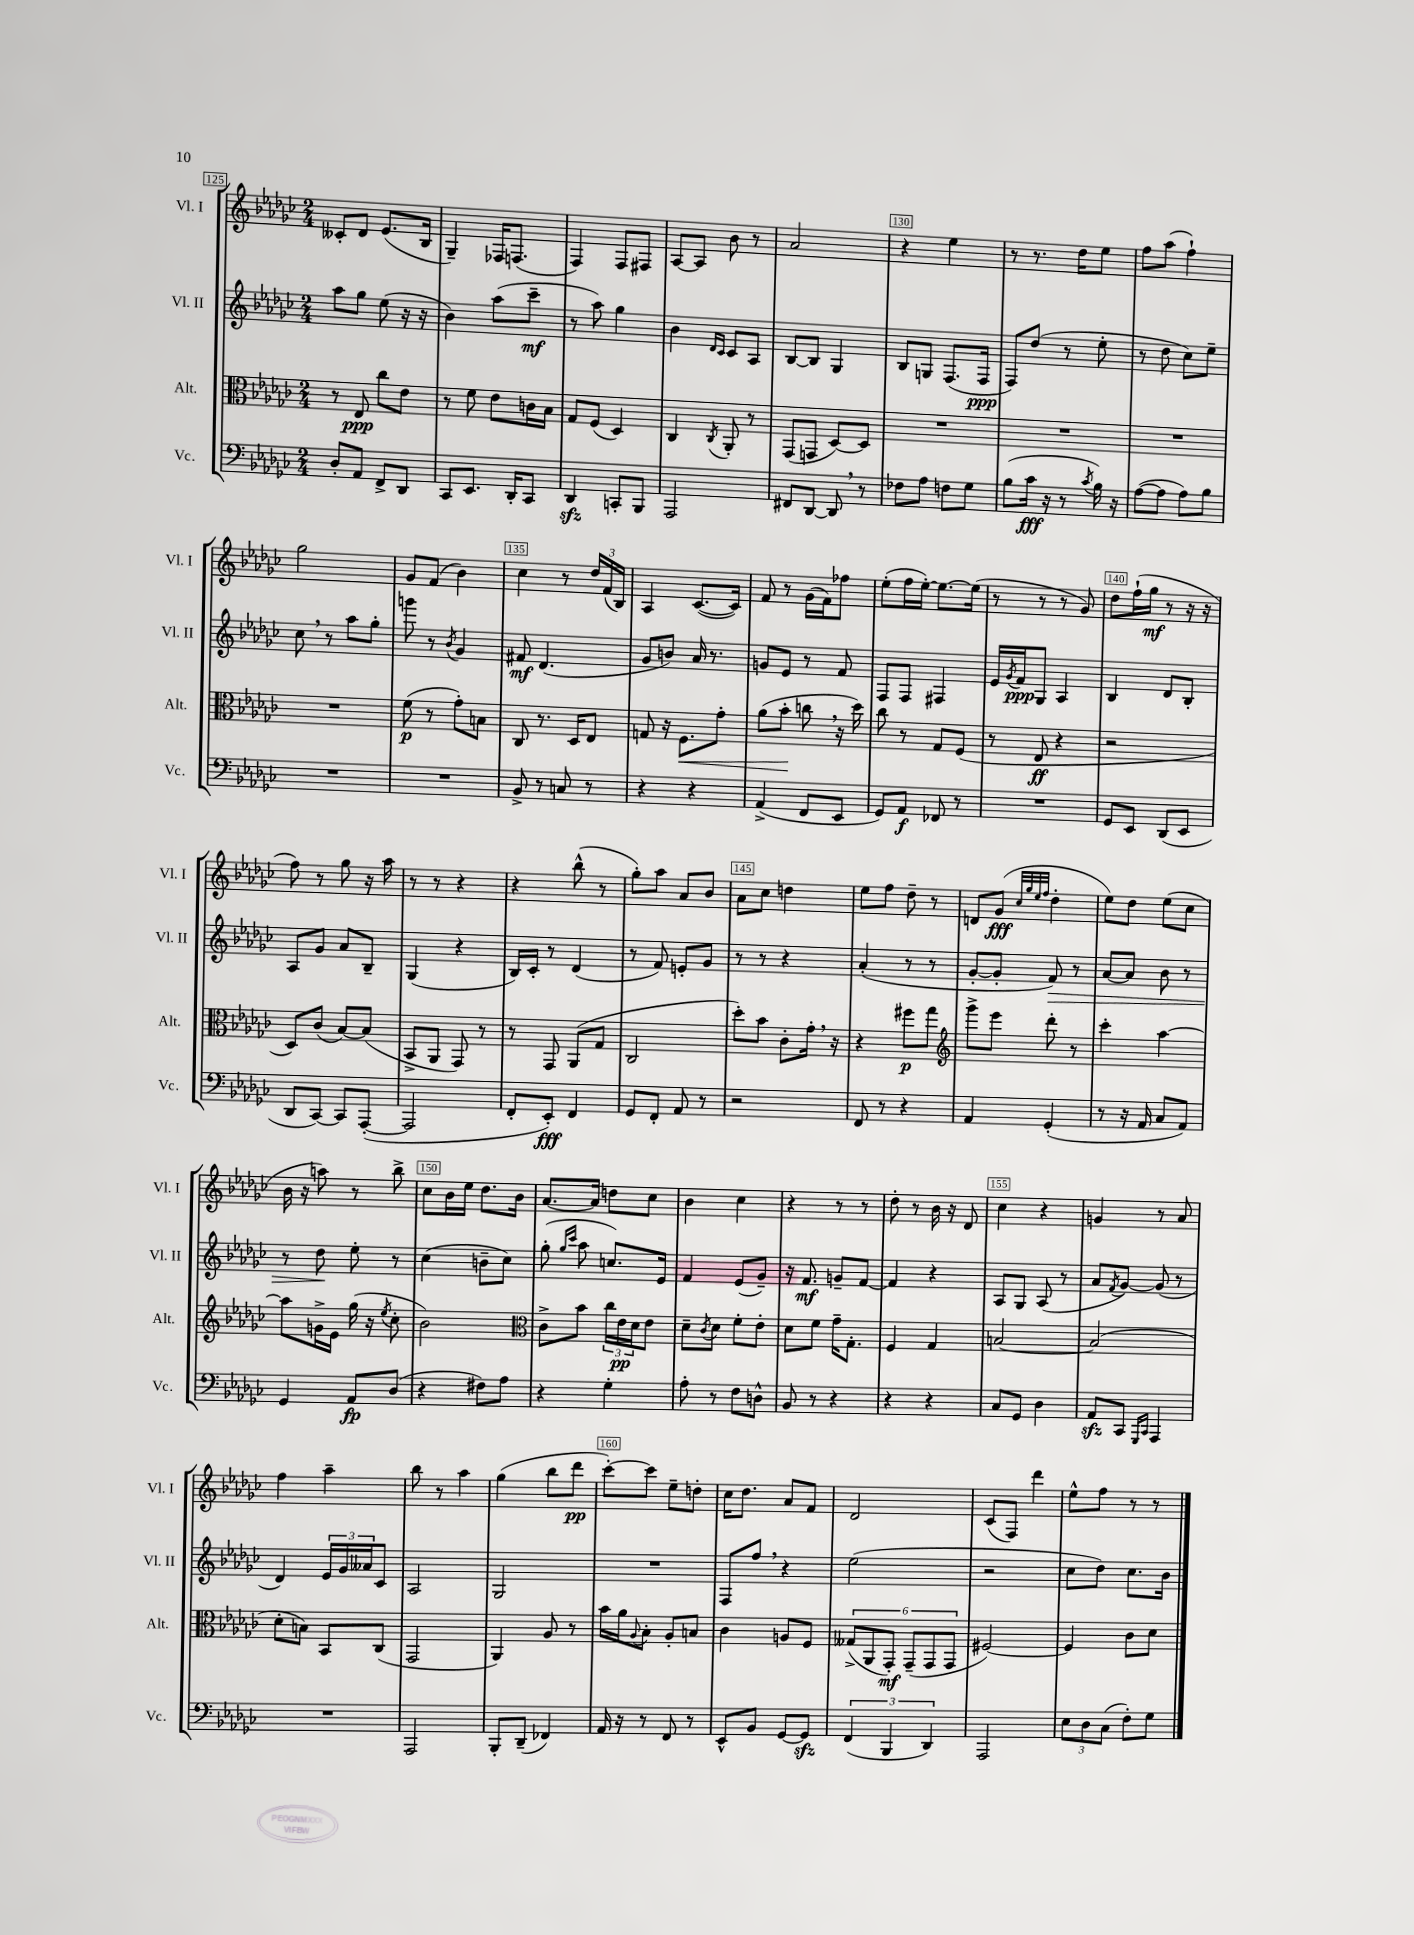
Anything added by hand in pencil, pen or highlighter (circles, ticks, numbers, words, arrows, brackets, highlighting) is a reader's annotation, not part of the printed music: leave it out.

**kern	**dynam	**kern	**dynam	**kern	**dynam	**kern	**dynam
*part4	*part4	*part3	*part3	*part2	*part2	*part1	*part1
*staff4	*staff4	*staff3	*staff3	*staff2	*staff2	*staff1	*staff1
*I"Vc.	*	*I"Alt.	*	*I"Vl. II	*	*I"Vl. I	*
*I'Vc.	*	*I'Alt.	*	*I'Vl. II	*	*I'Vl. I	*
*clefF4	*	*clefC3	*	*clefG2	*	*clefG2	*
*k[b-e-a-d-g-c-]	*	*k[b-e-a-d-g-c-]	*	*k[b-e-a-d-g-c-]	*	*k[b-e-a-d-g-c-]	*
*M2/4	*	*M2/4	*	*M2/4	*	*M2/4	*
=125	=125	=125	=125	=125	=125	=125	=125
8D-'/L	.	8r	.	8aa-\L	.	8c--X'/L	.
8AA-/J	.	8E-/	ppp	8gg-\J	.	8d-/J	.
8FF^/L	.	8cc-\L	.	(8ee-\	.	(8.e-/L	.
8DD-/J	.	8e-\J	.	16r	.	.	.
.	.	.	.	16r	.	16B-/Jk	.
=126	=126	=126	=126	=126	=126	=126	=126
8CC-/L	.	8r	.	4b-\)	.	4G-~/)	.
8.EE-/J	.	8f\	.	.	.	.	.
.	.	8e-\L	.	(8aa-\L	.	16F-X/KL	.
16DD-'/KL	.	.	.	.	.	(8.Fn/J	.
8CC-/J	.	16cn\L	.	8ccc-~\J	mf	.	.
.	.	16B-\JJ	.	.	.	.	.
=127	=127	=127	=127	=127	=127	=127	=127
4DD-zz/	.	8G-/L	.	8r	.	4F/)	.
.	.	(8F/J	.	8aa-\)	.	.	.
8CCn'/L	.	4D-/)	.	4gg-\	.	8F/L	.
8BBB-/J	.	.	.	.	.	8F#X/J	.
=128	=128	=128	=128	=128	=128	=128	=128
2AAA-/	.	4C-/	.	4b-\	.	[8A-/L	.
.	.	.	.	.	.	8A-/J]	.
.	.	.	.	16qqd-/LL	.	.	.
.	.	8qC-/	.	16qqc-/JJ	.	.	.
.	.	8AA-'/	.	8c-/L	.	8b-\	.
.	.	8r	.	8A-/J	.	8r	.
=129	=129	=129	=129	=129	=129	=129	=129
8FF#X/L	.	(8GG-/L	.	[8B-/L	.	2a-/	.
[8DD-/J	.	8GGn/J	.	8B-/J]	.	.	.
8DD-,/]	.	[8D-/L)	.	4G-/	.	.	.
8r	.	8D-/J]	.	.	.	.	.
=130	=130	=130	=130	=130	=130	=130	=130
8F-X\L	.	2r	.	8B-/L	.	4r	.
8A-\J	.	.	.	8Gn/J	.	.	.
8Fn\L	.	.	.	(8.F/L	.	4ee-\	.
8G-\J	.	.	.	.	.	.	.
.	.	.	.	16F/Jk	ppp	.	.
=131	=131	=131	=131	=131	=131	=131	=131
(8B-\L	.	2r	.	8F/L)	.	8r	.
16c-\Jk	fff	.	.	(8dd-/J	.	8.r	.
16r	.	.	.	.	.	.	.
8r	.	.	.	8r	.	.	.
.	.	.	.	.	.	16dd-\KL	.
8qc-/	.	.	.	.	.	.	.
16B-\)	.	.	.	8ee-'\	.	8ee-\J	.
16r	.	.	.	.	.	.	.
=132	=132	=132	=132	=132	=132	=132	=132
([8A-\L	.	2r	.	8r	.	8ff\L	.
8A-\J]	.	.	.	8dd-\	.	(8aa-\J	.
8A-\L)	.	.	.	8cc-\L)	.	4ff`\)	.
8B-\J	.	.	.	8ee-~\J	.	.	.
!!LO:LB:g=z
=133	=133	=133	=133	=133	=133	=133	=133
2r	.	2r	.	8cc-,\	.	2gg-\	.
.	.	.	.	8r	.	.	.
.	.	.	.	8aa-\L	.	.	.
.	.	.	.	8gg-'\J	.	.	.
=134	=134	=134	=134	=134	=134	=134	=134
2r	.	(8f\	p	8gggn\	.	8g-/L	.
.	.	8r	.	8r	.	(8f/J	.
.	.	.	.	8qb-/	.	.	.
.	.	8g-'\L)	.	4g-/	.	4b-\)	.
.	.	8Bn\J	.	.	.	.	.
=135	=135	=135	=135	=135	=135	=135	=135
8BB-^/	.	8C-/	.	8f#X/	mf	4cc-\	.
8r	.	8.r	.	(4.d-/	.	.	.
8Cn/	.	.	.	.	.	8r	.
.	.	16D-/KL	.	.	.	.	.
8r	.	8E-/J	.	.	.	24dd-/LL	.
.	.	.	.	.	.	(24f/	.
.	.	.	.	.	.	24B-/JJ)	.
=136	=136	=136	=136	=136	=136	=136	=136
4r	.	8Gn/	.	8g-/L	.	4A-/	.
.	.	16r	.	8bn/J)	.	.	.
!	!	!	!LO:HP:b	!	!	!	!
.	.	8.F\L	<	.	.	.	.
4r	.	.	.	16a-/	.	([8.c-/L	.
.	.	.	.	8.r	.	.	.
.	.	8g-'\J	.	.	.	.	.
.	.	.	.	.	.	16c-/Jk])	.
=137	=137	=137	=137	=137	=137	=137	=137
(4AA-^/	.	(8a-\L	.	8gn/L	.	8f/	.
.	.	8b-'\J	.	8e-/J	.	8r	.
8FF/L	.	8ccn,\	[	8r	.	(16g-\LL	.
.	.	.	.	.	.	16f\J)	.
8EE-/J	.	16r	.	8f/	.	8ff-X\J	.
.	.	16dd-\)	.	.	.	.	.
=138	=138	=138	=138	=138	=138	=138	=138
8GG-/L)	.	8cc-\	.	8F/L	.	(8ee-'\L	.
8AA-/J	f	8r	.	8F/J	.	16ff\L	.
.	.	.	.	.	.	[16ee-'\JJ)	.
8FF-X/	.	8G-/L	.	4F#X/	.	8.ee-\L_	.
8r	.	(8F/J	.	.	.	.	.
.	.	.	.	.	.	(16ee-\Jk]	.
=139	=139	=139	=139	=139	=139	=139	=139
2r	.	8r	.	16e-/LL	.	8r	.
.	.	.	.	8qg-/	.	.	.
.	.	.	.	16f/J	ppp	.	.
.	.	8E-/	ff	8G-/J	.	8r	.
.	.	4r	.	4A-/	.	8r	.
.	.	.	.	.	.	8g-/)	.
=140	=140	=140	=140	=140	=140	=140	=140
8GG-/L	.	2r	.	4B-/	.	8dd-\L	.
8EE-/J	.	.	.	.	.	(16ff`\L	.
.	.	.	.	.	.	16gg-\JJ	mf
(8DD-/L	.	.	.	8d-/L	.	8r	.
8EE-/J	.	.	.	8B-'/J	.	16r	.
.	.	.	.	.	.	16r	.
!!LO:LB:g=z
=141	=141	=141	=141	=141	=141	=141	=141
8DD-/L	.	8D-/L)	.	8A-/L	.	8ff\)	.
[8CC-/J)	.	(8c-/J	.	8g-/J	.	8r	.
8CC-/L]	.	[8B-/L)	.	8a-/L	.	8gg-\	.
([8AAA-'/J	.	(8B-/J]	.	8B-~/J	.	16r	.
.	.	.	.	.	.	16aa-\	.
=142	=142	=142	=142	=142	=142	=142	=142
2AAA-/]	.	8BB-^/L	.	(4G-/	.	8r	.
.	.	8AA-/J	.	.	.	8r	.
.	.	8GG-/)	.	4r	.	4r	.
.	.	8r	.	.	.	.	.
=143	=143	=143	=143	=143	=143	=143	=143
8FF'/L	.	8r	.	16B-/LL)	.	4r	.
.	.	.	.	16c-'/JJ	.	.	.
8EE-'/J)	fff	8GG-/	.	8r	.	.	.
4FF/	.	(8AA-/L	.	(4d-/	.	(8bb-^^\	.
.	.	8G-/J	.	.	.	8r	.
=144	=144	=144	=144	=144	=144	=144	=144
8GG-/L	.	2C-/	.	8r	.	8gg-'\L)	.
8FF'/J	.	.	.	8f/)	.	8aa-\J	.
8AA-/	.	.	.	8en'/L	.	8a-/L	.
8r	.	.	.	8g-/J	.	8b-/J	.
=145	=145	=145	=145	=145	=145	=145	=145
2r	.	8dd-'\L)	.	8r	.	8a-\L	.
.	.	8b-\J	.	8r	.	8cc-\J	.
.	.	8c-'\L	.	4r	.	4ddn\	.
.	.	16g-',\Jk	.	.	.	.	.
.	.	16r	.	.	.	.	.
=146	=146	=146	=146	=146	=146	=146	=146
8FF/	.	4r	.	(4a-'/	.	8ee-\L	.
8r	.	.	.	.	.	8ff\J	.
4r	.	8ff#X\L	p	8r	.	8dd-~\	.
.	.	8gg-\J	.	8r	.	8r	.
=147	=147	=147	=147	=147	=147	=147	=147
*	*	*clefG2	*	*	*	*	*
4AA-/	.	8ggg-^\L	.	[8g-'/L	.	8dn/L	.
.	.	8eee-\J	.	8g-'/J]	.	(8g-/J	fff
.	.	.	.	.	.	32qqcc-/LLL	.
.	.	.	.	.	.	32qqgg-/	.
.	.	.	.	.	.	32qqee-/	.
.	.	.	.	.	.	32qqff/JJJ	.
!	!	!	!	!	!LO:HP:b	!	!
(4GG-'/	.	8ddd-'\	.	8f/)	>	4dd-'\	.
.	.	8r	.	8r	.	.	.
=148	=148	=148	=148	=148	=148	=148	=148
8r	.	4ccc-'\	.	[8a-/L	.	8ee-\L)	.
16r	.	.	.	8a-/J]	.	8dd-\J	.
16AA-/	.	.	.	.	.	.	.
8C-/L	.	[4aa-\	.	8b-\	.	(8ee-\L	.
8AA-/J)	.	.	.	8r	.	8cc-\J	.
!!LO:LB:g=z
=149	=149	=149	=149	=149	=149	=149	=149
4GG-/	.	8aa-\L]	.	8r	.	16b-\	.
.	.	.	.	.	.	16r	.
.	.	16gn^\L	.	8dd-\	.	8aan\)	.
.	.	16e-\JJ	.	.	.	.	.
8AA-/L	fp	(16gg-\	.	8ee-'\	]	8r	.
.	.	16r	.	.	.	.	.
.	.	8qee-/	.	.	.	.	.
(8D-/J	.	8cc-'\	.	8r	.	8bb-^\	.
=150	=150	=150	=150	=150	=150	=150	=150
4r	.	2b-\)	.	(4cc-\	.	8cc-\L	.
.	.	.	.	.	.	16b-\L	.
.	.	.	.	.	.	16ee-\JJ	.
8F#X\L)	.	.	.	8bn~\L	.	8.dd-\L	.
8A-\J	.	.	.	8cc-\J)	.	.	.
.	.	.	.	.	.	16b-\Jk	.
=151	=151	=151	=151	=151	=151	=151	=151
*	*	*clefC3	*	*	*	*	*
4r	.	8c-^\L	.	(8gg-'\	.	[8.a-/L	.
.	.	.	.	16qqgg-/LL	.	.	.
.	.	.	.	16qqccc-/JJ	.	.	.
.	.	8b-\J	.	8aa-\	.	.	.
.	.	.	.	.	.	16a-/Jk]	.
4G-'\	.	24cc-\LL	.	8.ccn/L)	.	8ddn\L	.
.	.	24e-\	pp	.	.	.	.
.	.	24d-\J	.	.	.	.	.
.	.	8e-\J	.	.	.	8cc-\J	.
.	.	.	.	16e-/Jk	.	.	.
=152	=152	=152	=152	=152	=152	=152	=152
8A-'\	.	8d-~\L	.	4f/	.	4b-\	.
.	.	8qc-/	.	.	.	.	.
8r	.	8d-\J	.	.	.	.	.
8F\L	.	8f'\L	.	(8e-/L	.	4cc-\	.
8Dn^^\J	.	8e-'\J	.	8g-~/J)	.	.	.
=153	=153	=153	=153	=153	=153	=153	=153
8BB-/	.	8d-\L	.	16r	.	4r	.
.	.	.	.	8.f/	mf	.	.
8r	.	8f\J	.	.	.	.	.
4r	.	16g-~\KL	.	8gn~/L	.	8r	.
.	.	8.G-'\J	.	.	.	.	.
.	.	.	.	[8f/J	.	8r	.
=154	=154	=154	=154	=154	=154	=154	=154
4r	.	4F/	.	4f/]	.	8dd-'\	.
.	.	.	.	.	.	8r	.
4r	.	4G-/	.	4r	.	16b-\	.
.	.	.	.	.	.	16r	.
.	.	.	.	.	.	8d-/	.
=155	=155	=155	=155	=155	=155	=155	=155
8C-/L	.	[2Bn/	.	8A-/L	.	4cc-\	.
8GG-/J	.	.	.	8G-/J	.	.	.
4D-\	.	.	.	(8A-/	.	4r	.
.	.	.	.	8r	.	.	.
=156	=156	=156	=156	=156	=156	=156	=156
8AA-zz/L	.	(2B/]	.	8a-/L	.	4gn/	.
.	.	.	.	8qf/	.	.	.
8CC-/J	.	.	.	[8g-/J)	.	.	.
16qqGGG-/LL	.	.	.	.	.	.	.
16qqCC-/JJ	.	.	.	.	.	.	.
4AAA-/	.	.	.	(8g-/]	.	8r	.
.	.	.	.	8r	.	8a-/	.
!!LO:LB:g=z
=157	=157	=157	=157	=157	=157	=157	=157
2r	.	8d-'\L	.	4d-/)	.	4ff\	.
.	.	8Bn\J)	.	.	.	.	.
.	.	8BB-/L	.	24e-/LL	.	4aa-~\	.
.	.	.	.	24g-/	.	.	.
.	.	.	.	24a--X/J	.	.	.
.	.	(8C-/J	.	8c-/J	.	.	.
=158	=158	=158	=158	=158	=158	=158	=158
2AAA-/	.	2GG-/	.	2A-/	.	8bb-\	.
.	.	.	.	.	.	8r	.
.	.	.	.	.	.	4aa-\	.
=159	=159	=159	=159	=159	=159	=159	=159
8BBB-'/L	.	4AA-/)	.	2G-/	.	(4gg-\	.
(8DD-~/J	.	.	.	.	.	.	.
4FF-X/)	.	8A-/	.	.	.	8bb-\L	.
.	.	8r	.	.	.	8ddd-\J	pp
=160	=160	=160	=160	=160	=160	=160	=160
16AA-/	.	16b-\LL	.	2r	.	[8ccc-'\L)	.
16r	.	16a-\J	.	.	.	.	.
.	.	8qqA-/	.	.	.	.	.
8r	.	8B-'\J	.	.	.	8ccc-\J]	.
8FF/	.	8A-'/L	.	.	.	8ee-~\L	.
8r	.	8Bn/J	.	.	.	8ddn'\J	.
=161	=161	=161	=161	=161	=161	=161	=161
8EE-^^/L	.	4c-\	.	8F/L	.	16cc-\KL	.
.	.	.	.	.	.	8.dd-\J	.
8BB-/J	.	.	.	8ff,/J	.	.	.
[8GG-/L	.	8An/L	.	4r	.	8a-/L	.
8GG-zz/J]	.	8F/J	.	.	.	8f/J	.
=162	=162	=162	=162	=162	=162	=162	=162
(6FF/	.	(12G--X^/L	.	(2ee-\	.	2d-/	.
.	.	12AA-/	.	.	.	.	.
6BBB-/	.	12GG-'/J)	mf	.	.	.	.
.	.	(12GG-~/L	.	.	.	.	.
6DD-/)	.	12GG-/	.	.	.	.	.
.	.	12GG-/J	.	.	.	.	.
=163	=163	=163	=163	=163	=163	=163	=163
2AAA-/	.	[2F#X/)	.	2r	.	(8c-/L	.
.	.	.	.	.	.	8F/J)	.
.	.	.	.	.	.	4ddd-\	.
=164	=164	=164	=164	=164	=164	=164	=164
12E-\L	.	4F#/]	.	8cc-\L	.	8ee-^^\L	.
12D-\	.	.	.	.	.	.	.
.	.	.	.	8dd-\J)	.	8ff\J	.
(12C-\J	.	.	.	.	.	.	.
8F'\L)	.	8c-\L	.	8.cc-\L	.	8r	.
8G-\J	.	8d-\J	.	.	.	8r	.
.	.	.	.	16b-\Jk	.	.	.
==	==	==	==	==	==	==	==
*-	*-	*-	*-	*-	*-	*-	*-
